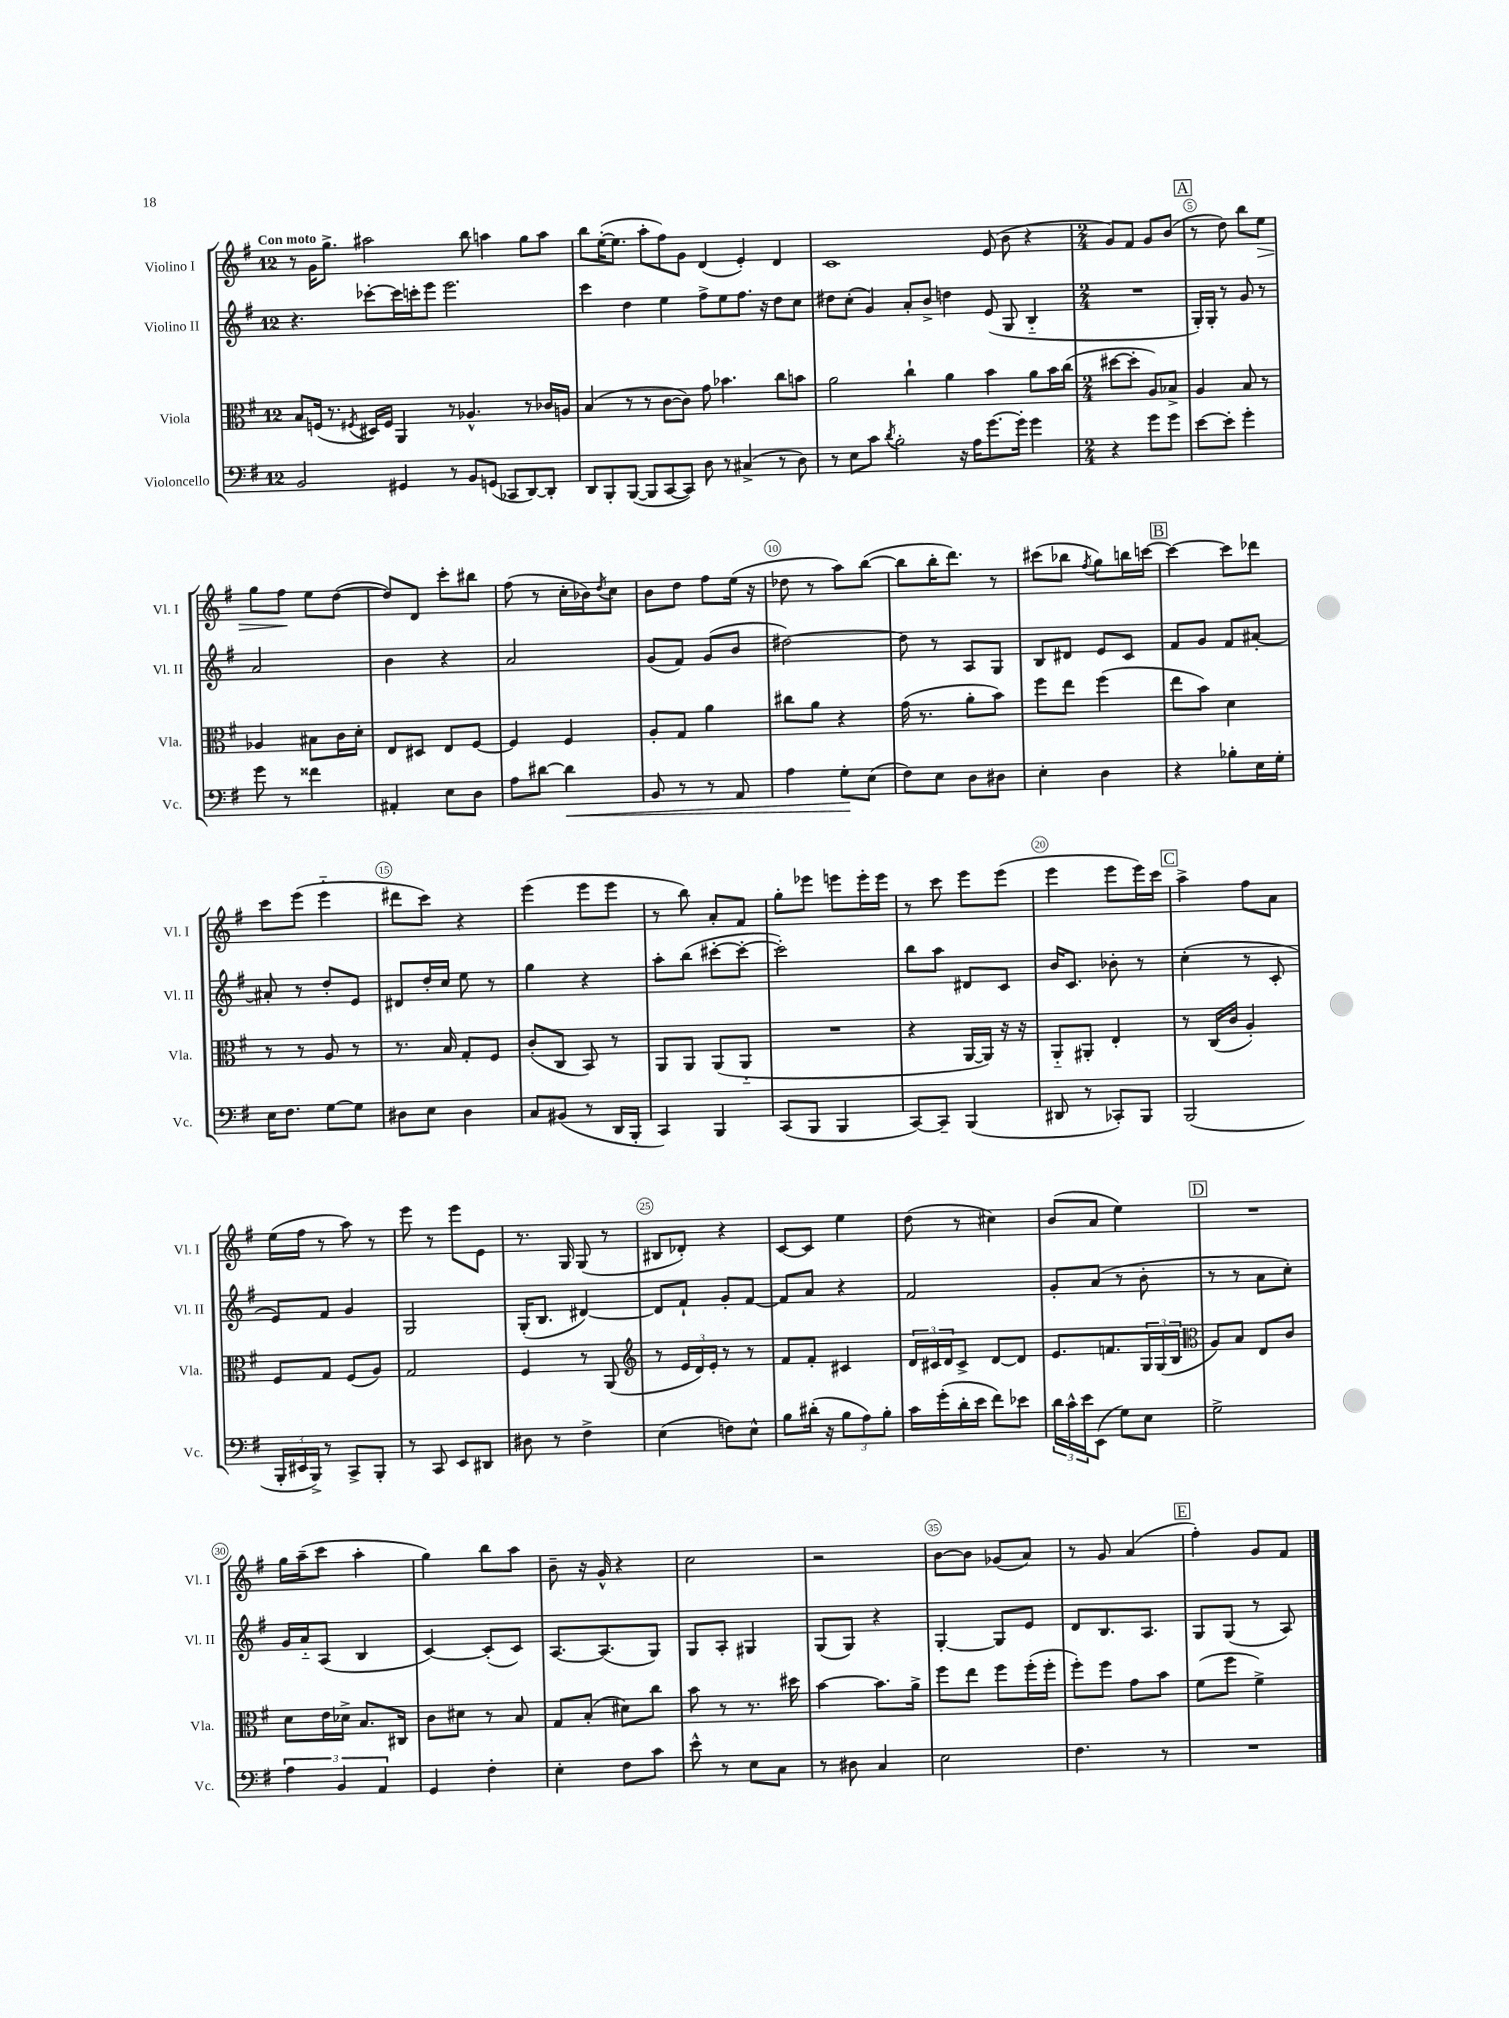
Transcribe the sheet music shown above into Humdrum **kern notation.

**kern	**kern	**kern	**kern
*staff4	*staff3	*staff2	*staff1
*clefF4	*clefC3	*clefG2	*clefG2
*k[f#]	*k[f#]	*k[f#]	*k[f#]
*M12/8	*M12/8	*M12/8	*M12/8
2BB/	8B/L	4.r	8r
.	(16F/Jk	.	16g\LK
.	8.r	.	8.gg^\J
.	8qF#/	.	.
.	16D#/LL)	[8ccc-'\L	2aa#\
.	16F#/JJ	.	.
4GG#/	4AA/	16ccc-\]L	.
.	.	16ccc'\J	.
.	.	8eee\J	.
8r	8r	2.eee\	.
8BB/L	4.A-^^/	.	8bb\
(8GG/J	.	.	4aa\
8CC-/L	.	.	.
[8DD/)	8r	.	8gg\L
8DD'/]J	16c-/LL	.	8aa\J
.	16A/JJ	.	.
=	=	=	=
8DD/L	(4B/	4ccc\	8bb\L
8BBB'/	.	.	([16ee'\K
.	.	.	8.ee\]J
([8BBB/J	8r	4dd\	.
8BBB/]L	8r	.	8aa'\L
[8CC/	[8c\L	4ee\	8ff#\)
8CC/]J)	8c\]J)	.	8g\J
8D\	8g\	8ff#^\L	(4d/
8r	4.b-\	8ee\	.
(4C#^/	.	8.ff#\J	4e'/)
.	.	16r	.
8r	8cc\L	8dd\L	4d/
8D\)	8b\J	8cc\J	.
=	=	=	=
8r	2a\	8dd#\L	1c
8E\L	.	(8cc'\J	.
8c\J	.	4g/)	.
8qd/	.	.	.
2B'\	.	.	.
.	4cc`\	8a'/L	.
.	.	8b^/J	.
.	4a\	4dd\	.
16r	.	.	.
16A\LK	.	.	.
[8.g\	4b\	(8e/	(8e/
.	.	8G/	8b\
16g'\]Jk	.	.	.
4g\	8a\L	4B'~/	4r
.	16b\L	.	.
.	(16cc\JJ	.	.
=	=	=	=
*M2/4	*M2/4	*M2/4	*M2/4
4r	[8dd#\L	2r	8g/L)
.	8dd#'\]J	.	8f#/J
8g\L	8A/L)	.	8g/L
8g\J	8B-^/J	.	(8b/J
=	=	=	=
[8e\L	4A/	16G'/LL)	8r
.	.	16G'/JJ	.
8e'\]J	.	8r	8dd\)
4g'\	8B/	8g/	8bb\L
.	8r	8r	8ee\J
=	=	=	=
8g\	4A-/	2a/	8gg\L
8r	.	.	8ff#\J
4f##\	8B#\L	.	8ee\L
.	16c\L	.	([8dd\J
.	16d'\JJ	.	.
=	=	=	=
4AA#'/	8E/L	4b\	8dd/]L)
.	8D#/J	.	8d/J
8E\L	8E/L	4r	8ccc'\L
8D\J	[8F#/J	.	8bb#\J
=	=	=	=
8A\L	4F#/]	2a/	(8ff#\
[8d#\J	.	.	8r
4d#\]	4F#/	.	16cc'\LL
.	.	.	16b-\J)
.	.	.	8qdd/
.	.	.	8cc\J
=	=	=	=
8BB/	8A'/L	(8g/L	8b\L
8r	8G/J	8f#/J)	8dd\J
8r	4a\	(8g/L	8ff#\L
8AA/	.	8b/J	(16ee\Jk
.	.	.	16r
=	=	=	=
4A\	8cc#\L	[2dd#\)	8dd-\
.	8a\J	.	8r
8G'\L	4r	.	8aa\L)
(8E\J	.	.	([8bb\J
=	=	=	=
8F#\L)	(16g\	8dd#\]	8bb\]L
.	8.r	.	.
8E\J	.	8r	16bb'\K
.	.	.	8.ddd\J)
8D\L	8a'\L	8A/L	.
8D#\J	8b\J)	8G/J	8r
=	=	=	=
4E'\	8ff#\L	8B/L	(8ccc#\L
.	8ee\J	8d#/J	8bb-\J
.	.	.	8qff#/
4D\	(4ff#\	8e/L	8gg\L)
.	.	8c/J	16bb\L
.	.	.	[16ccc\JJ
=	=	=	=
4r	8ee\L	8f#/L	4ccc\_
.	8b\J)	8g/J	.
8B-'\L	4d\	8f#/L	8ccc\]L
16E\L	.	[8a#'/J	8ddd-\J
16G'\JJ	.	.	.
=	=	=	=
16E\LK	8r	8a#'/]	8ccc\L
8.F#\J	.	.	.
.	8r	8r	(8eee\J
[8G\L	8A/	8dd'/L	4eee'~\
8G\]J	8r	8e/J	.
=	=	=	=
8D#\L	8.r	8d#/L	8ddd#\L
8E\J	.	16dd'/L	8ccc\J)
.	16B/	16cc/JJ	.
4D#\	8G'/L	8ee\	4r
.	8F#/J	8r	.
=	=	=	=
8C/L	(8c'/L	4gg\	(4eee\
(8BB#/J	8C/J	.	.
8r	8BB/)	4r	8eee\L
16DD/LL	8r	.	8eee\J
16BBB'/JJ	.	.	.
=	=	=	=
4CC/)	8AA/L	8aa'\L	8r
.	8AA/J	(8bb\J	8bb\)
4BBB/	(8AA/L	[8ccc#'\L	8a'/L
.	8AA'~/J	8ccc#'\_J	8f#/J
=	=	=	=
(8CC/L	2r	2ccc#'\])	8gg'\L
8BBB/J	.	.	8eee-\J
4BBB/	.	.	8eee\L
.	.	.	16eee'\L
.	.	.	16eee\JJ
=	=	=	=
[8CC/L)	4r	8bb\L	8r
8CC~/]J	.	8aa\J	8ccc\
(4BBB/	[16AA/LL	8d#/L	8eee\L
.	16AA/]JJ)	.	.
.	16r	8c/J	(8eee\J
.	16r	.	.
=	=	=	=
8DD#/	8AA'~/L	16b/LK	4eee\
.	.	8.c/J	.
8r	8AA#'/J	.	.
8CC-'/L)	4E'/	8b-'\	8eee\L
8BBB/J	.	8r	16eee\L)
.	.	.	16ccc\JJ
=	=	=	=
(2BBB/	8r	(4cc'\	4aa^\
.	(16C/LL	.	.
.	16c/JJ	.	.
.	4A'/)	8r	8ff#\L
.	.	8c'/	8a\J
=	=	=	=
24BBB'/LL	8F#/L	8e/L)	(16ee\LL
24EE#/	.	.	.
.	.	.	16ff#\JJ
24BBB^/JJ)	.	.	.
8r	8G/J	8f#/J	8r
8CC^/L	(8F#/L	4g/	8aa\)
8BBB'/J	8A/J)	.	8r
=	=	=	=
8r	2G/	2G/	8eee\
8CC/	.	.	8r
8EE/L	.	.	8eee\L
8DD#/J	.	.	8e\J
=	=	=	=
8D#\	4F#/	(16G'/LK	8.r
.	.	8.B/J	.
8r	.	.	.
.	.	.	16G/
4F#^\	8r	[4d#/)	(8G/
.	(8AA/	.	8r
=	=	=	=
*	*clefG2	*	*
(4E\	8r	8d#/]L	8B#/L
.	24e/LL	8f#`/J	8d-'/J)
.	24d/)	.	.
.	24e'/JJ	.	.
8F\L)	8r	8g'/L	4r
8E^^\J	8r	[8f#/J	.
=	=	=	=
8B\L	8f#/L	8f#/]L	[8c/L
(16d#'\Jk	8f#'/J	8a/J	8c/]J
16r	.	.	.
12B\L	4c#/	4r	4ee\
12A\)	.	.	.
12B'\J	.	.	.
=	=	=	=
16c\LL	24d/LL	2f#/	(8dd\
.	24c#/	.	.
(16g'\	.	.	.
.	24d/J	.	.
16d'\	8c#^/J	.	8r
16e\JJ	.	.	.
8f#\L)	[8d/L	.	4cc#\)
8e-\J	8d/]J	.	.
=	=	=	=
24d\LL	8.e/L	8g'/L	(8b/L
24c^^\	.	.	.
24e\J	.	.	.
(8EE\J	.	(8a/J	8a/J
.	8.f/	.	.
8G\L)	.	8r	4ee\)
8E\J	24G/L	8b'\	.
.	(24G/	.	.
.	24B/JJ	.	.
=	=	=	=
*	*clefC3	*	*
2G^\	8A/L)	8r	2r
.	8B/J	8r	.
.	8E/L	8a\L	.
.	8c/J	8cc'\J)	.
=	=	=	=
6A\	8d\L	16g/LL	16gg\LL
.	.	16a'~/J	(16aa~\J
.	16e\L	(8A/J	8ccc\J
6BB/	.	.	.
.	16d-^\JJ	.	.
.	8.B/L	4B/	4aa'\
6AA/	.	.	.
.	16C#/Jk	.	.
=	=	=	=
4GG/	8c\L	[4c/)	4gg\)
.	8d#\J	.	.
4F#'\	8r	(8c'/]L	8bb\L
.	8B/	8c/J)	8aa\J
=	=	=	=
4E'\	8G/L	[8.A/L	8b~\
.	(8B'/J	.	16r
.	.	(8.A/]	16g^^/
8F#\L	8d#\L)	.	4r
8c\J	8cc\J	8G/J)	.
=	=	=	=
8e^^\	8b\	8G/L	2cc\
8r	8r	8A'/J	.
8E\L	8.r	4G#/	.
8C\J	.	.	.
.	16dd#\	.	.
=	=	=	=
8r	[4b\	(8G/L	2r
8D#\	.	8G/J)	.
4C/	8.b\]L	4r	.
.	16a^\Jk	.	.
=	=	=	=
2E\	8ff#\L	[4G'/	[8b\L
.	8ee\J	.	8b\]J
.	8ff#\L	8G/]L	(8g-/L
.	(16ff#'\L	8e/J	8a/J)
.	16ff#'\JJ	.	.
=	=	=	=
4.F#\	8ff#'\L)	8d/L	8r
.	8ff#\J	8.B/	8g/
.	8g\L	.	(4a/
.	.	8.A/J	.
8r	8b\J	.	.
=	=	=	=
2r	(8f#\L	8G/L	4ff#'\)
.	8ff#\J	(8G/J	.
.	4f#^\)	8r	8g/L
.	.	8A/)	8f#/J
==	==	==	==
*-	*-	*-	*-
